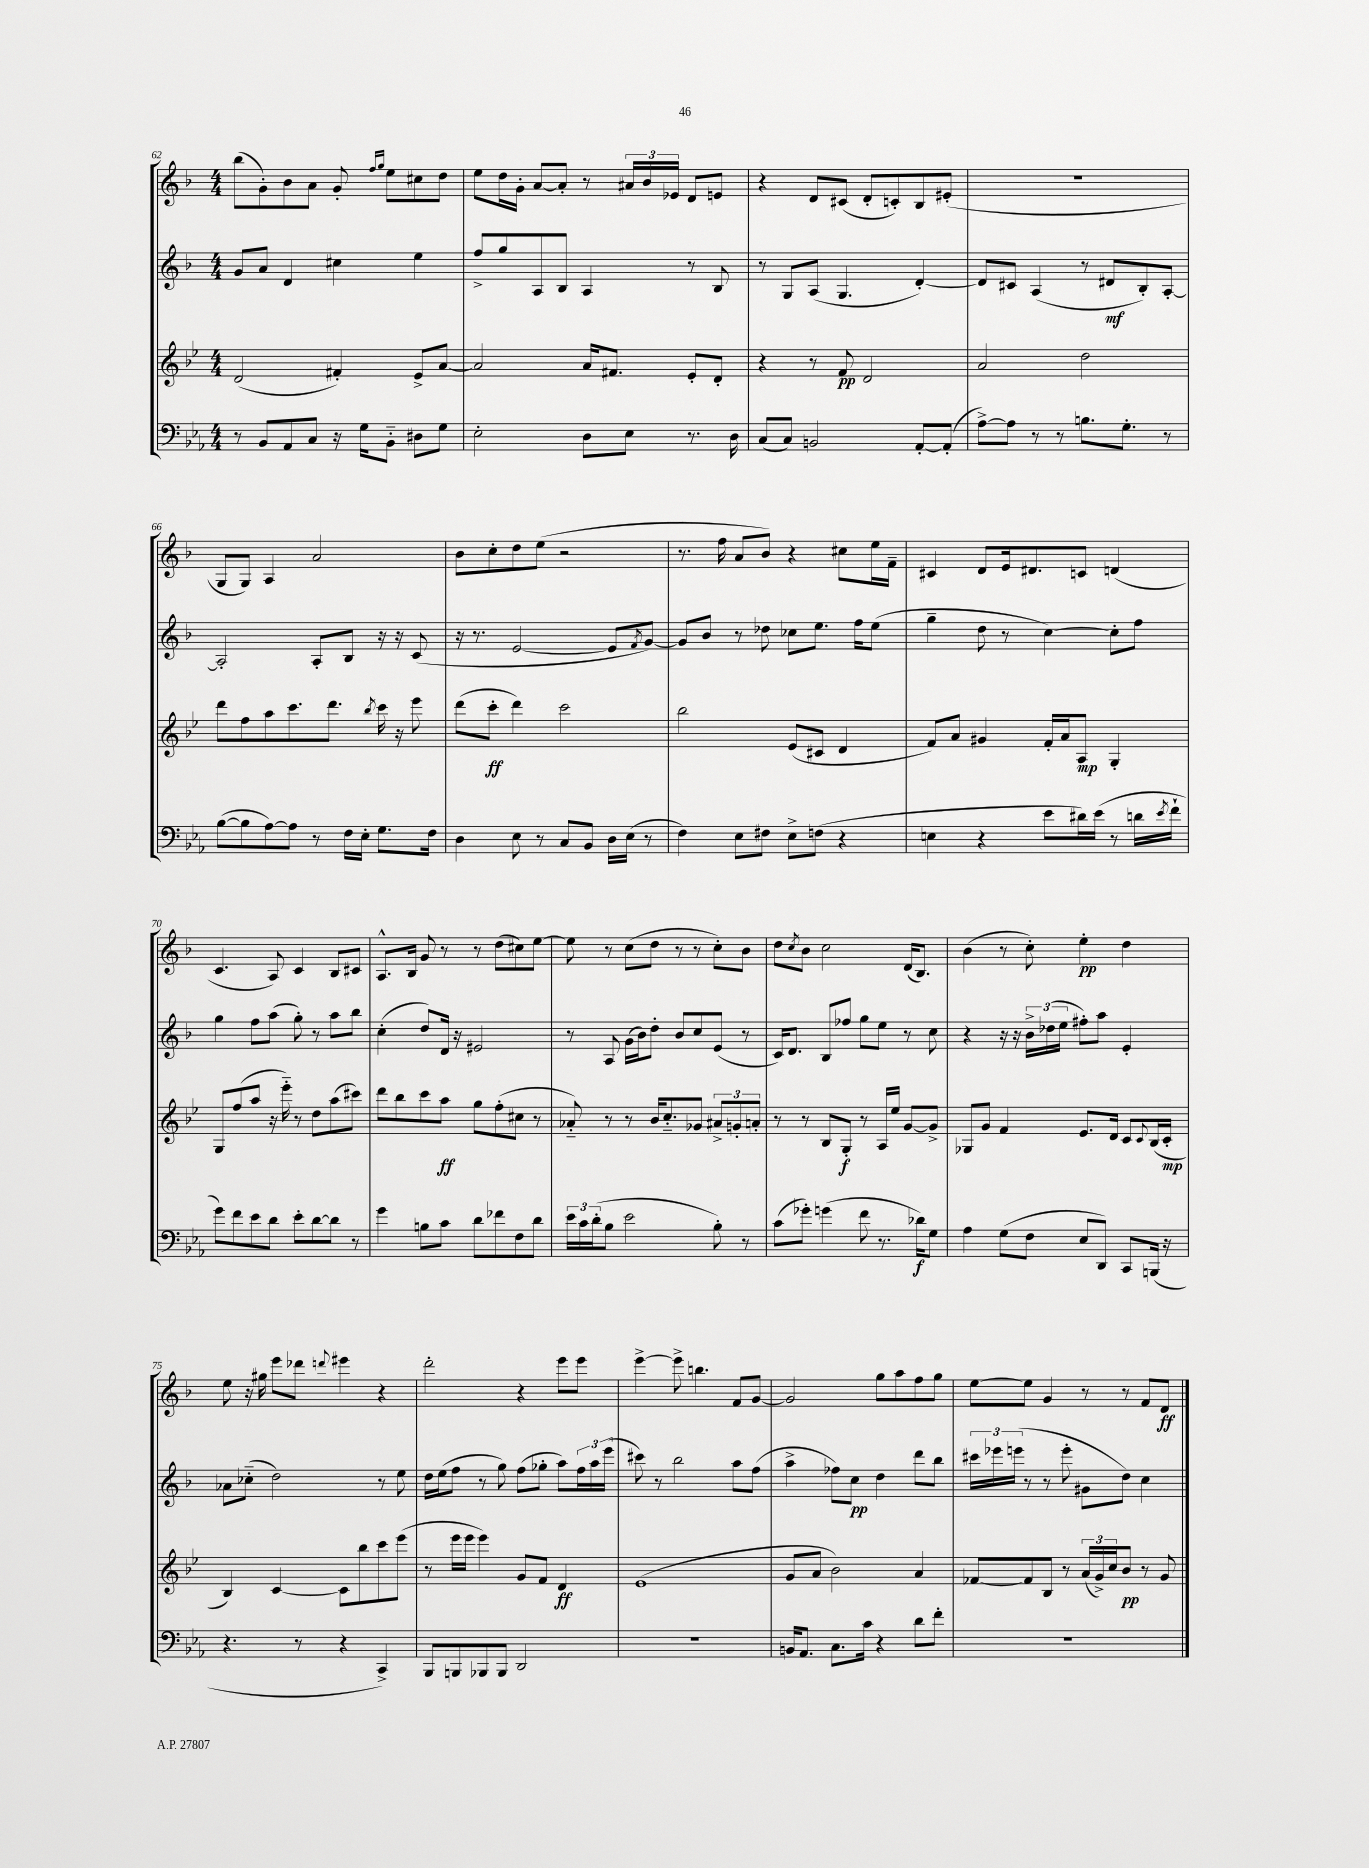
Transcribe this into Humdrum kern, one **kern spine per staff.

**kern	**kern	**kern	**kern
*staff4	*staff3	*staff2	*staff1
*clefF4	*clefG2	*clefG2	*clefG2
*k[b-e-a-]	*k[b-e-]	*k[b-]	*k[b-]
*M4/4	*M4/4	*M4/4	*M4/4
8r	(2d	8g	(8bb-
8BB-	.	8a	8g')
8AA-	.	4d	8b-
8C	.	.	8a
16r	4f#')	4cc#	8g'
16G	.	.	.
.	.	.	16qqff
.	.	.	16qqgg
8BB-'~	.	.	8ee
8D#	8e-^	4ee	8cc#
8G	[8a	.	8dd
=	=	=	=
2E-'	2a]	8ff^	8ee
.	.	8gg	16dd
.	.	.	16g'
.	.	8A	[8a
.	.	8B-	8a']
8D	16a	4A	8r
.	8.f#	.	.
8E-	.	.	24a#
.	.	.	24b-
.	.	.	24e-
8.r	8e-'	8r	8d
.	8d'	8B-	8e
16D	.	.	.
=	=	=	=
(8C	4r	8r	4r
8C)	.	8G	.
2BB	8r	(8A	8d
.	8f	4.G	(8c#
.	2d	.	8d'
.	.	.	8c')
[8AA-'	.	[4d')	8B-
(8AA-']	.	.	(8e#'
=	=	=	=
[8A-^)	2a	8d]	1r
8A-]	.	8c#	.
8r	.	(4A	.
8r	.	.	.
8.B	2dd	8r	.
.	.	8d#	.
8.G'	.	.	.
.	.	8B-')	.
8r	.	[8A'	.
=	=	=	=
([8B-	8ddd	2A']	8G
8B-]	8ff	.	8G)
[8A-)	8aa	.	4A
8A-]	8.ccc	.	.
8r	.	8A'	2a
.	8.ddd	.	.
16F	.	8B-	.
16E-'	.	.	.
.	8qbb-	.	.
8.G	16ccc	16r	.
.	16r	16r	.
.	8eee-	(8c	.
16F	.	.	.
=	=	=	=
4D	(8ddd	16r	8b-
.	.	8.r	.
.	8ccc'	.	8cc'
8E-	4ddd)	[2e	8dd
8r	.	.	(8ee
8C	2ccc	.	2r
8BB-	.	.	.
16D	.	8e]	.
(16E-	.	.	.
.	.	8qf	.
8r	.	[8g)	.
=	=	=	=
4F)	2bb-	8g]	8.r
.	.	8b-	.
.	.	.	16ff
8E-	.	8r	8a
8F#	.	8dd-	8b-)
8E-^	(8e-	8cc-	4r
(8F	8c#	8.ee	.
4r	4d	.	8cc#
.	.	16ff	.
.	.	(8ee	16ee
.	.	.	16f~
=	=	=	=
4E	8f)	4gg~	4c#
.	8a	.	.
4r	4g#	8dd	8d
.	.	8r	16e
.	.	.	8.d#
8e-	16f'	[4cc)	.
.	16a	.	.
16d#)	8A	.	8c
(16e-	.	.	.
8r	4G'	8cc']	(4d
16d	.	8ff	.
8qe-	.	.	.
16f`	.	.	.
=	=	=	=
8g)	8G	4gg	4.c
8f	(8ff	.	.
8e-	8aa	8ff	.
8d	16r	(8aa	8A)
.	16eee-'~)	.	.
8e-'	8r	8gg')	4c
[8d	8dd	8r	.
8d]	(8aa	8aa	8B-
8r	8ccc#)	8bb-	8c#
=	=	=	=
4g	8ddd	(4cc'	8.A^^
.	8bb-	.	.
.	.	.	16B-
8B	8ccc	8dd)	8g
8c	8aa	16d	8r
.	.	16r	.
8d	8gg	2e#	8r
8f-	(8ff'	.	(8dd
8F	8cc#	.	8cc#)
8d	8r	.	[8ee
=	=	=	=
24e-	8a-'~)	8r	8ee]
24c	.	.	.
(24d'	.	.	.
8B-	8r	8A	8r
2e-	8r	(16g	(8cc
.	.	16b-)	.
.	16b-	8dd'	8dd
.	8.cc'~	.	.
.	.	8b-	8r
.	8g-	8cc	8r
8B-')	12a#^	(8e	8cc')
.	12g'	.	.
8r	.	8r	8b-
.	12a'	.	.
=	=	=	=
(8c	8r	16c)	8dd
.	.	8.d	.
.	.	.	8qcc
8g-')	8r	.	8b-
(4g	8B-	8B-	2cc
.	8G'	8ff-	.
8f	8r	8gg	.
8.r	16A	8ee	.
.	16ee-	.	.
.	[8g	8r	(16d
16d-)	.	.	8.B-)
8G	8g^]	8cc	.
=	=	=	=
4A-	8G-	4r	(4b-
.	8g	.	.
(8G	4f	16r	8r
.	.	16r	.
8F	.	24b-^	8cc')
.	.	(24dd-	.
.	.	24ee	.
8E-	8.e-	8ff#')	4ee'
8DD)	.	8aa	.
.	16d	.	.
8CC	8c	4e'	4dd
.	8qqc	.	.
(16BBB	(16B-	.	.
16r	16c'	.	.
=	=	=	=
4.r	4B-)	8a-	8ee
.	.	(8cc-'~	16r
.	.	.	16gg#
.	[4c	2dd)	8eee
8r	.	.	8ddd-
.	.	.	8qqddd
4r	8c]	.	4eee#
.	8bb-	.	.
4CC^)	8ccc	8r	4r
.	(8eee-	8ee	.
=	=	=	=
8BBB-	8r	16dd	2ddd'
.	.	(16ee	.
8BBB	16eee-	8ff	.
.	16eee-	.	.
8BBB-	4eee-)	8r	.
8BBB-	.	8gg)	.
2DD	8g	(8ff	4r
.	8f	8gg-'	.
.	4d	8aa)	8eee
.	.	24ff	8eee
.	.	24aa	.
.	.	(24eee	.
=	=	=	=
1r	(1e-	8ccc#)	[4eee^
.	.	8r	.
.	.	2bb-	8eee^]
.	.	.	4.bb
.	.	8aa	8f
.	.	(8ff	[8g
=	=	=	=
16BB	8g	4aa^	2g]
8.AA-	.	.	.
.	8a	.	.
8.C	2b-)	8ff-)	.
.	.	8cc	.
16c	.	.	.
4r	.	4dd	8gg
.	.	.	8aa
8d	4a	8ddd	8ff
8f'	.	8bb-	8gg
=	=	=	=
1r	[8f-	24ccc#	[8ee
.	.	24eee-	.
.	.	(24eee	.
.	8f-]	8r	8ee]
.	8B-	8r	4g
.	8r	8eee'	.
.	(24a	8g#	8r
.	24g^)	.	.
.	24cc	.	.
.	8b-	8dd)	8r
.	8r	4cc	8f
.	8g	.	8d
==	==	==	==
*-	*-	*-	*-
